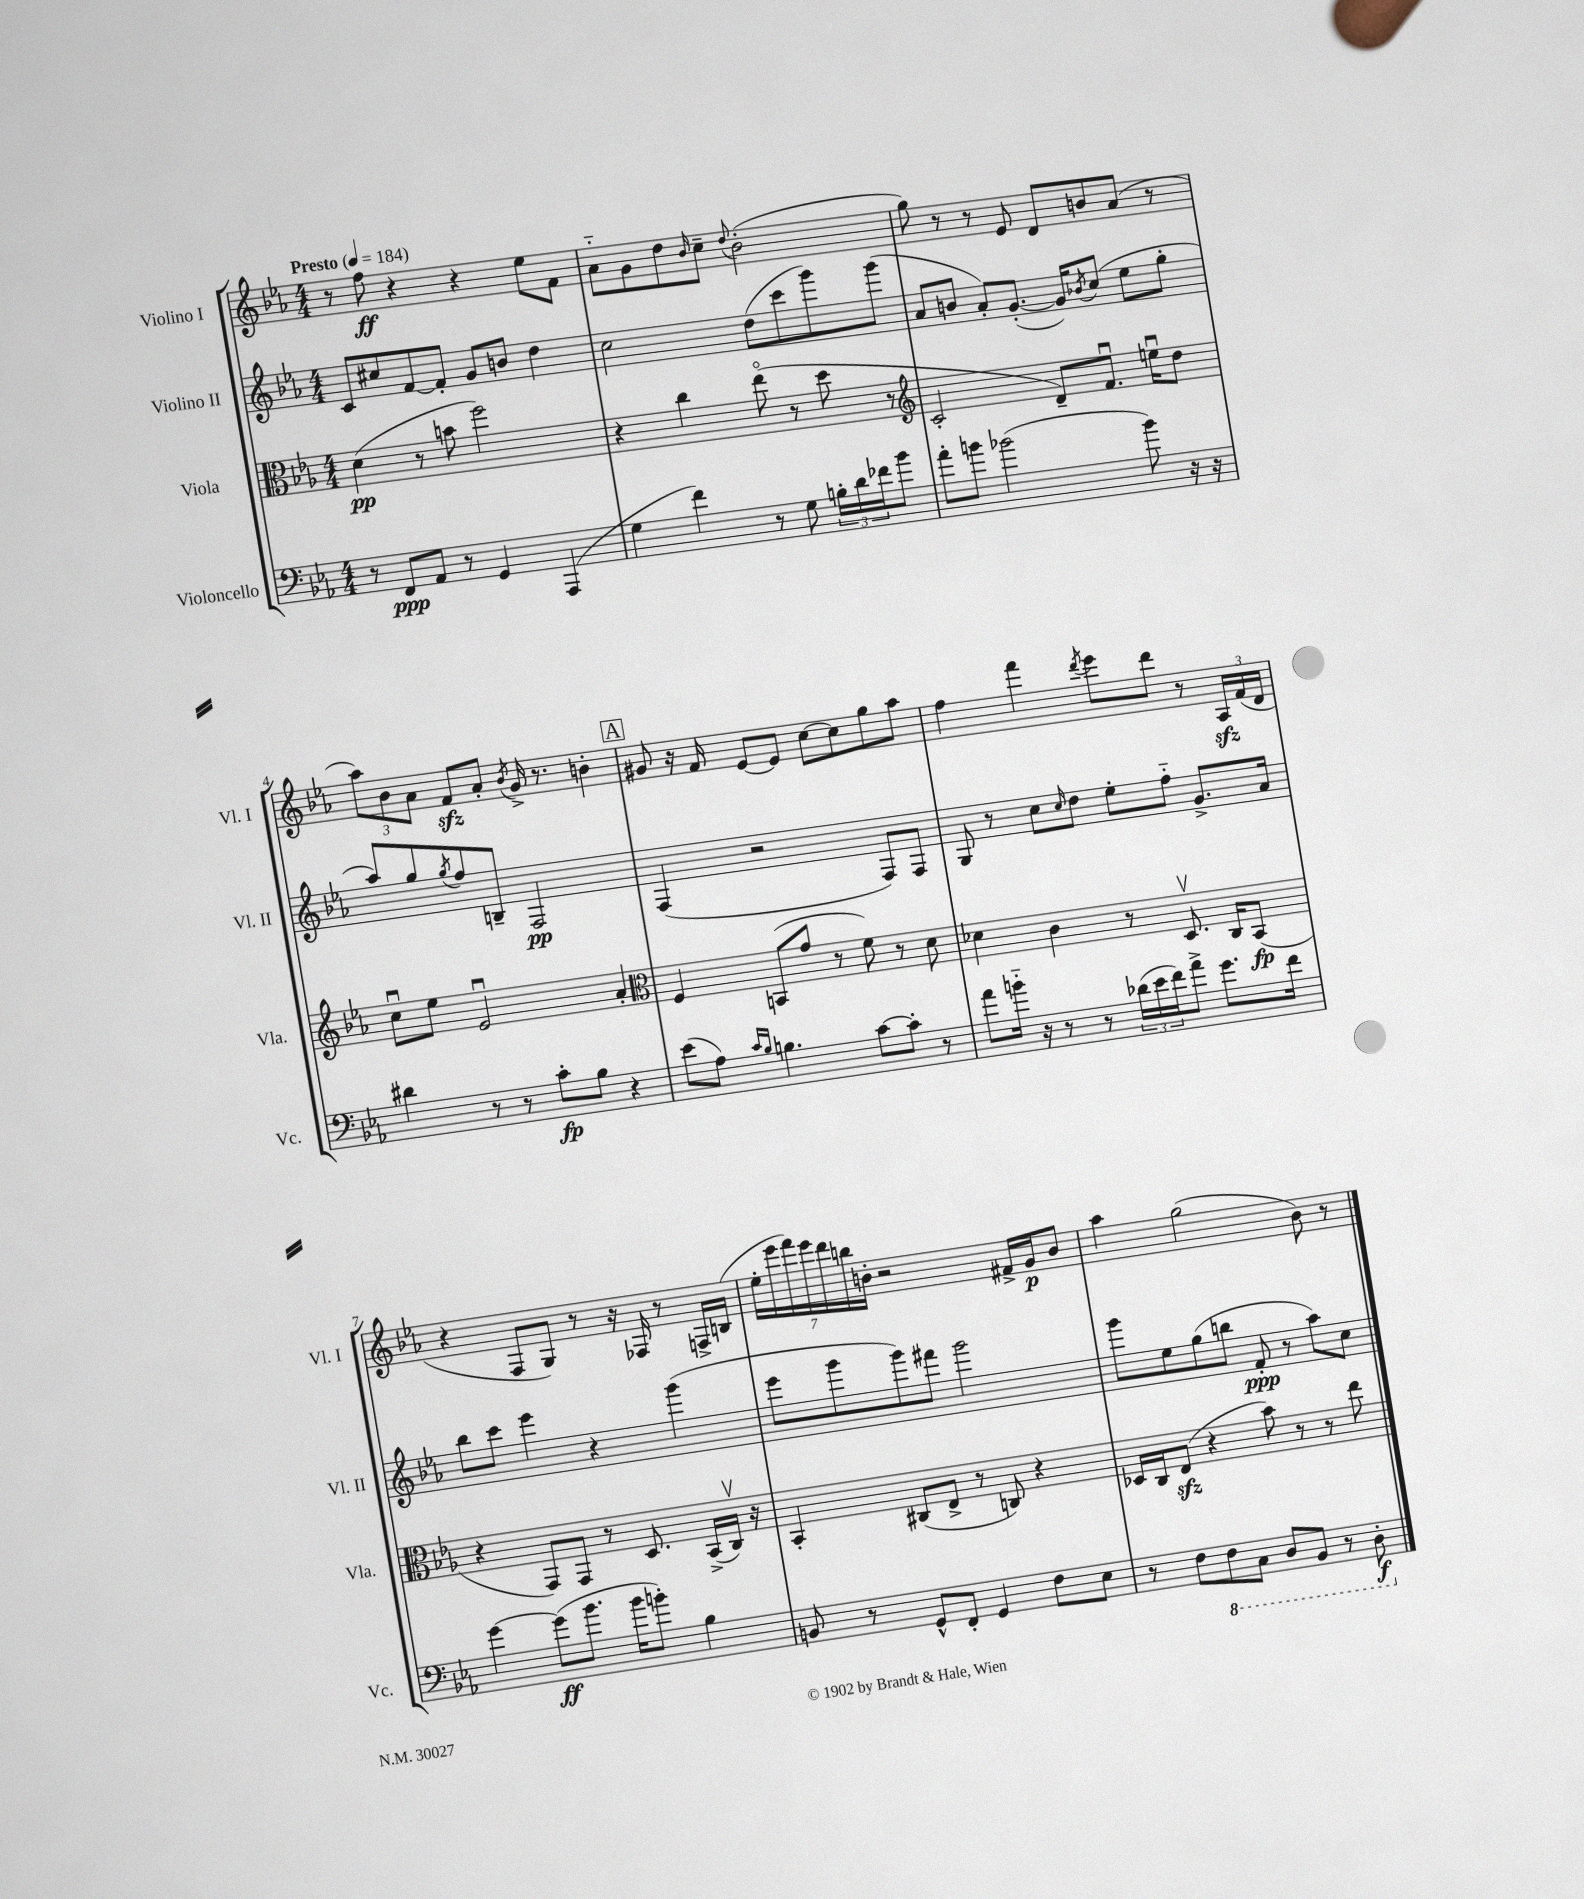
<<
\new StaffGroup <<
\new Staff = "s0" \with { instrumentName = "Violino I" shortInstrumentName = "Vl. I" } {
    \clef treble \key ees \major \numericTimeSignature \time 4/4 \tempo "Presto" 4 = 184
    r8 f''8\ff r4 r4 ees''8 f'8 |
    aes'8-_ g'8 d''8 \grace { bes'16 } c''8-- \appoggiatura { d''8 } bes'2-.( |
    g''8) r8 r8 ees'8 d'8 b'8 aes'8( r8 |
    \tuplet 3/2 { aes''8) bes'8 aes'8 } f'8\sfz aes'8-. \acciaccatura { bes'8 } g'16-> r8. b'4-. |
    \mark \markup { \box "A" } gis'8 r16 f'16 ees'8~ ees'8 c''8~ c''8 g''8 aes''8 |
    f''4 f'''4 \acciaccatura { d'''8 } ees'''8 d'''8 r8 \tuplet 3/2 { aes16\sfz f'16( d'16 } |
    r4 f8 g8) r8 r16 fes16 r8 f16-> b16( |
    \tuplet 7/4 { ees''16-. ees'''16 f'''16) ees'''16 d'''16 b''16 b'16-. } r2 fis'16-> g'16\p b'8 |
    aes''4 g''2( bes'8) r8 \bar "|." |
}
\new Staff = "s1" \with { instrumentName = "Violino II" shortInstrumentName = "Vl. II" } {
    \clef treble \key ees \major \numericTimeSignature \time 4/4
    c'8 cis''8 f'8~ f'8-. g'8 b'8 d''4 |
    c''2 d''8( c'''8 g'''8) g'''8( |
    aes'8 b'8 aes'8-.) g'8.~-.( g'16) \acciaccatura { bes'8 } c''8( ees''8 g''8-. |
    aes''8) g''8 \acciaccatura { g''8 } f''8 b8-- f2\pp |
    \mark \markup { \box "A" } f4( r2 f8) f8 |
    g8 r8 c''8 \grace { c''16 } d''8 ees''8-. f''8-_ g'8.-> aes'16 |
    bes''8 c'''8 ees'''4 r4 g'''4( |
    ees'''8 g'''8 g'''8) fis'''8 g'''2 |
    g'''8 ees''8 g''8( b''8 f'8-.\ppp r8 aes''8) c''8 \bar "|." |
}
\new Staff = "s2" \with { instrumentName = "Viola" shortInstrumentName = "Vla." } {
    \clef alto \key ees \major \numericTimeSignature \time 4/4
    d'4\pp( r8 b'8 f''2) |
    r4 c''4 ees''8\flageolet( r8 d''8 r8 |
    \clef treble c'2-. d'8--) f'8.\downbow e''16\downbow d''8 |
    c''8\downbow ees''8 ees'2\downbow aes'4-. |
    \mark \markup { \box "A" } \clef alto f4 b,8( g'8 r8 f'8) r8 d'8 |
    des'4 c'4 r8 d8.\upbow c16 bes,8\fp( |
    r4 g,8) g,8 r8 d8. bes,16->( c16\upbow) r16 |
    bes,4-. cis8( ees8-> r8 c8) r4 |
    des16 c16 ees8\sfz( r4 bes'8) r8 r8 ees''8 \bar "|." |
}
\new Staff = "s3" \with { instrumentName = "Violoncello" shortInstrumentName = "Vc." } {
    \clef bass \key ees \major \numericTimeSignature \time 4/4
    r8 f,8\ppp aes,8 r8 g,4 aes,,4( |
    g4 f'4) r8 g8 \tuplet 3/2 { b16-. d'16 fes'16 } bes'8 |
    aes'8-. b'8 bes'2( bes'8) r16 r16 |
    dis'4 r8 r8 c'8-.\fp bes8 r4 |
    \mark \markup { \box "A" } ees'8( aes8) \grace { c'16 bes16 } b4. c'8~ c'8-. r8 |
    aes'8 b'16-_ r16 r8 r8 \tuplet 3/2 { des'16( ees'16 f'16) } aes'8-> g'8. f'16 |
    g'4~ g'8\ff( bes'8. bes'16 b'8-.) bes4 |
    b,8 r8 g,8-^ f,8-. g,4 f8 ees8 |
    r8 f8 \ottava #-1 f,8 c,8 d,8 bes,,8 r8 d,8-.\f \ottava #0 \bar "|." |
}
>>
>>
